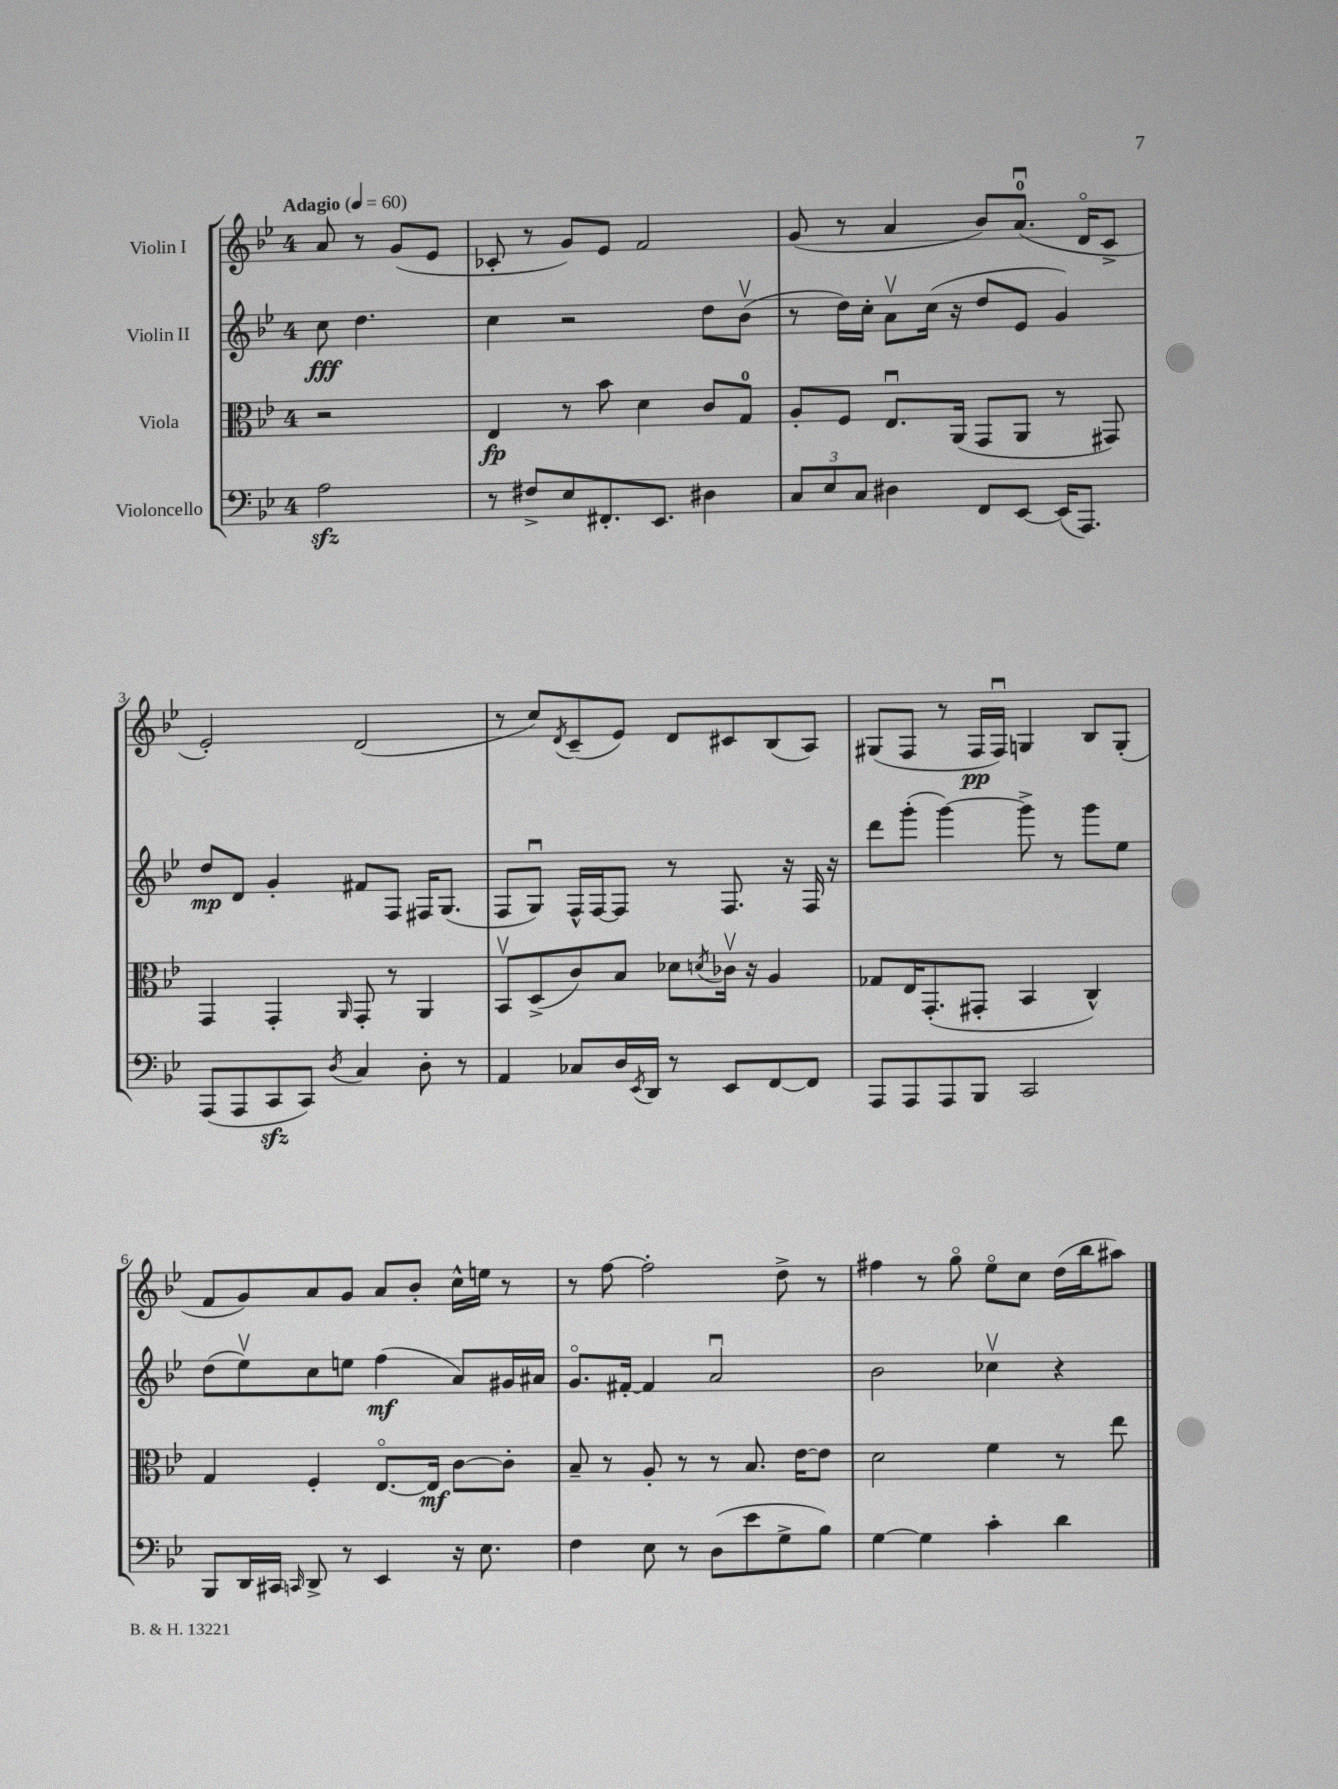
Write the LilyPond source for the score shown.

<<
\new StaffGroup <<
\new Staff = "s0" \with { instrumentName = "Violin I" } {
    \clef treble \key bes \major \once \override Staff.TimeSignature.style = #'single-digit \time 4/4 \partial 2 \tempo "Adagio" 4 = 60
    a'8 r8 g'8( ees'8 |
    ces'8-. r8 g'8) ees'8 f'2 |
    g'8( r8 a'4 bes'8) a'8.-0\downbow( d'16\flageolet c'8-> |
    ees'2-.) d'2( |
    r8 c''8) \acciaccatura { d'8 } c'8--( ees'8) d'8 cis'8 bes8( a8) |
    gis8( f8 r8 f16\pp f16\downbow) g4 bes8 g8-.( |
    f'8 g'8) a'8 g'8 a'8 bes'8-. c''16-^ e''16 r8 |
    r8 f''8~ f''2-. d''8-> r8 |
    fis''4 r8 g''8\flageolet ees''8\flageolet c''8 d''16( bes''16 ais''8) \bar "|." |
}
\new Staff = "s1" \with { instrumentName = "Violin II" } {
    \clef treble \key bes \major \once \override Staff.TimeSignature.style = #'single-digit \time 4/4 \partial 2
    c''8\fff d''4. |
    c''4 r2 d''8 bes'8\upbow( |
    r8 d''16) c''16-. a'8\upbow c''16( r16 d''8 ees'8 g'4) |
    d''8\mp d'8 g'4-. fis'8 f8 fis16 g8.( |
    f8 g8\downbow) f16-^ f16~ f8 r8 f8. r16 f16 r16 |
    d'''8 g'''8-.( g'''4~) g'''8-> r8 g'''8 ees''8 |
    d''8( ees''8\upbow) c''8 e''8 f''4\mf( a'8) gis'16 ais'16 |
    g'8.\flageolet fis'16~-. fis'4 a'2\downbow |
    bes'2 ces''4\upbow r4 \bar "|." |
}
\new Staff = "s2" \with { instrumentName = "Viola" } {
    \clef alto \key bes \major \once \override Staff.TimeSignature.style = #'single-digit \time 4/4 \partial 2
    r2 |
    ees4\fp r8 bes'8 d'4 c'8 g8-0 |
    a8-. f8 ees8.\downbow a,16( g,8 a,8 r8 gis,8) |
    g,4 g,4-. \grace { a,16 } g,8-. r8 a,4 |
    bes,8\upbow d8->( c'8) bes8 des'8 \acciaccatura { d'8 } ces'16\upbow r16 a4 |
    ges8 ees16 g,8.-.( gis,8-. bes,4 c4-^) |
    g4 f4-. ees8.~\flageolet ees16\mf c'8~ c'8-. |
    bes8-- r8 a8-. r8 r8 bes8. ees'16~ ees'8 |
    d'2 f'4 r8 ees''8 \bar "|." |
}
\new Staff = "s3" \with { instrumentName = "Violoncello" } {
    \clef bass \key bes \major \once \override Staff.TimeSignature.style = #'single-digit \time 4/4 \partial 2
    a2\sfz |
    r8 fis8-> ees8 fis,8.-. ees,8. dis4 |
    \tuplet 3/2 { c8 ees8 c8 } dis4 f,8 ees,8~ ees,16( a,,8.) |
    a,,8( a,,8 c,8\sfz c,8) \acciaccatura { d8 } c4 d8-. r8 |
    a,4 ces8 d16 \acciaccatura { ees,8 } d,16 r8 ees,8 f,8~ f,8 |
    a,,8 a,,8 a,,8 bes,,8 c,2 |
    bes,,8 d,16 cis,16 \grace { c,16 } d,8-> r8 ees,4 r16 ees8. |
    f4 ees8 r8 d8( ees'8 g8-> bes8) |
    g4~ g4 c'4-. d'4 \bar "|." |
}
>>
>>
